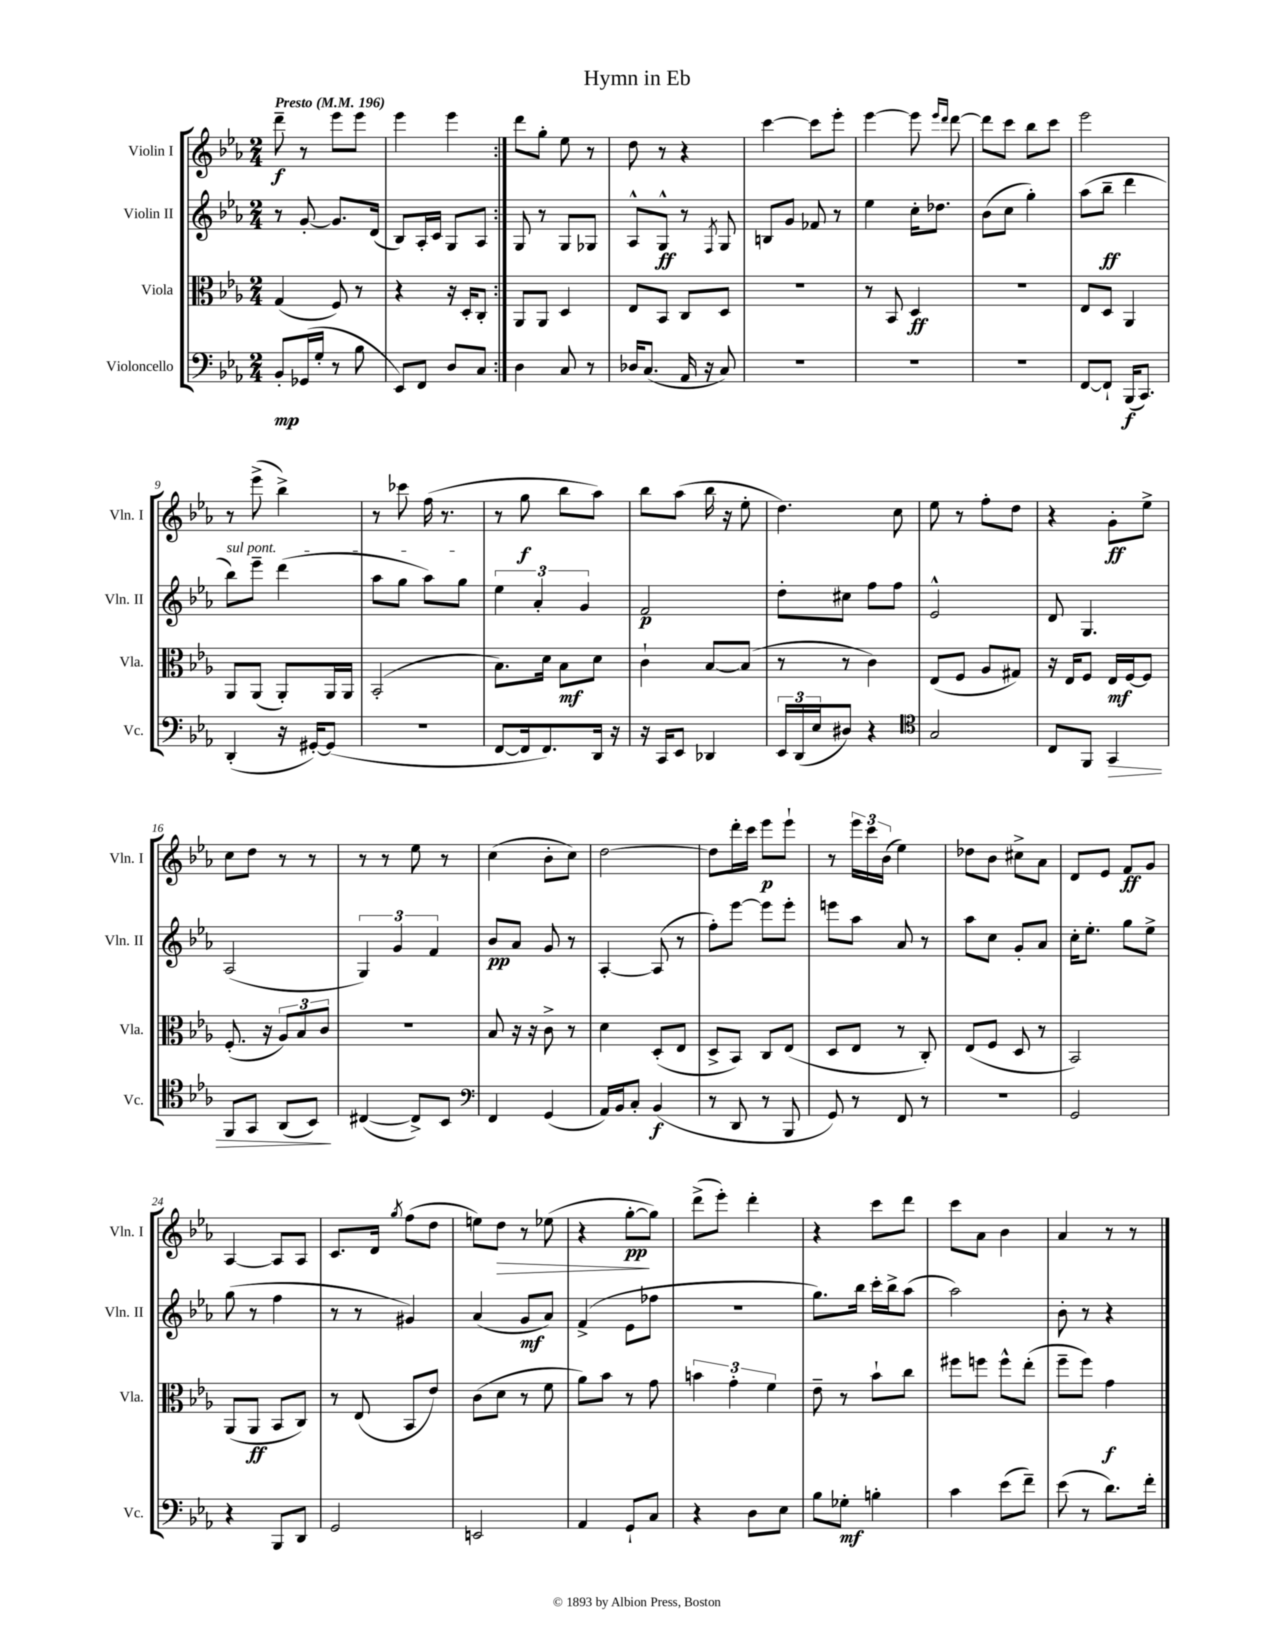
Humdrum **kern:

**kern	**kern	**kern	**kern
*staff4	*staff3	*staff2	*staff1
*clefF4	*clefC3	*clefG2	*clefG2
*k[b-e-a-]	*k[b-e-a-]	*k[b-e-a-]	*k[b-e-a-]
*M2/4	*M2/4	*M2/4	*M2/4
*MM196	*MM196	*MM196	*MM196
8BB-'	(4G	8r	8ddd~
(16GG-	.	[8g'	8r
16G'	.	.	.
8r	8F)	8.g]	8eee-
8B-	8r	.	8eee-
.	.	(16d	.
=	=	=	=
8EE-)	4r	8B-)	4eee-
8FF	.	16A-'	.
.	.	16c	.
8D	16r	8G	4eee-
.	16D'	.	.
8C	8C'	8A-	.
=:|!	=:|!	=:|!	=:|!
4D	8AA-	8G	8ddd
.	8AA-	8r	8gg'
8C	4D	8G	8ee-
8r	.	8G-	8r
=	=	=	=
16D-	8E-	8A-^^	8dd
(8.C	.	.	.
.	8BB-	8G^^	8r
16AA-	8C	8r	4r
16r	.	.	.
.	.	8qF	.
8C)	8D	8G	.
=	=	=	=
2r	2r	8B	[4ccc
.	.	8g	.
.	.	8f-	8ccc]
.	.	8r	8eee-'
=	=	=	=
2r	8r	4ee-	[4eee-
.	8BB-	.	.
.	4D	16cc'	8eee-]
.	.	8.dd-	.
.	.	.	16qqeee-
.	.	.	16qqddd
.	.	.	[8ddd
=	=	=	=
2r	2r	(8b-	8ddd]
.	.	8cc	8ccc
.	.	4gg')	8bb-
.	.	.	8ccc
=	=	=	=
[8FF	8E-	(8aa-	2eee-
8FF`]	8D	8bb-~	.
(16BBB-	4AA-	4ddd	.
8.CC)	.	.	.
=	=	=	=
(4DD'	8AA-	8bb-)	8r
.	(8AA-	8eee-~	(8eee-^
16r	8AA-')	(4ddd	4bb-^)
[16GG#')	.	.	.
(8GG#]	16AA-	.	.
.	16AA-	.	.
=	=	=	=
2r	(2BB-'	8aa-	8r
.	.	8gg	8ccc-
.	.	8aa-)	(16ff
.	.	.	8.r
.	.	8gg	.
=	=	=	=
[8FF	8.B-)	6ee-	8r
16FF]	.	.	8gg
.	.	6a-'	.
8.FF)	16d	.	.
.	8B-	.	8bb-
.	.	6g	.
16DD	8d	.	8aa-)
16r	.	.	.
=	=	=	=
16r	4c`	2f	8bb-
16CC	.	.	.
8EE-	.	.	(8aa-
4DD-	[8B-	.	16bb-
.	.	.	16r
.	(8B-]	.	8ee-'
=	=	=	=
24EE-	8r	8dd'	4.dd)
(24DD	.	.	.
24E-	.	.	.
8D#)	8r	8cc#	.
4r	4c)	8ff	.
.	.	8ff	8cc
=	=	=	=
*clefC4	*	*	*
2G	(8E-	2e-^^	8ee-
.	8F	.	8r
.	8A-	.	8ff'
.	8G#)	.	8dd
=	=	=	=
8C	16r	8d	4r
.	16E-	.	.
8FF	8F	4.G	.
4GG	16E-	.	8g'
.	[16F	.	.
.	8F]	.	8ee-^
=	=	=	=
8FF	(8.F'	(2A-	8cc
8GG	.	.	8dd
.	16r	.	.
(8AA-	12A-)	.	8r
.	12B-	.	.
8BB-)	.	.	8r
.	12c	.	.
=	=	=	=
([4C#	2r	6G)	8r
.	.	.	8r
.	.	6g	.
8C#^])	.	.	8ee-
.	.	6f	.
8BB-	.	.	8r
=	=	=	=
*clefF4	*	*	*
4FF	8B-	8b-	(4cc
.	16r	8a-	.
.	16r	.	.
(4GG	8c^	8g	8b-'
.	8r	8r	8cc)
=	=	=	=
16AA-)	4d	[4A-'	[2dd
16BB-	.	.	.
8C'	.	.	.
(4BB-	(8D'	(8A-]	.
.	8E-	8r	.
=	=	=	=
8r	8D^	8ff')	8dd]
8DD	8BB-)	[8eee-	16ddd'
.	.	.	16ccc
8r	8C	8eee-]	8eee-
8BBB-	(8E-	8eee-'	8eee-`
=	=	=	=
8GG)	8D	8eee	8r
8r	8E-	8aa-	24eee-
.	.	.	24ccc
.	.	.	(24b-
8FF	8r	8a-	4ee-)
8r	8C')	8r	.
=	=	=	=
2r	(8E-	8aa-	8dd-
.	8F	8cc	8b-
.	8D	8g'	8cc#^
.	8r	8a-	8a-
=	=	=	=
2GG	2BB-)	16cc'	8d
.	.	8.ee-'	.
.	.	.	8e-
.	.	8gg	8f
.	.	8ee-^	8g
=	=	=	=
4r	(8AA-	(8gg	[4A-
.	8AA-	8r	.
8BBB-	8BB-	4ff	8A-]
8DD	8C)	.	8A-
=	=	=	=
2GG	8r	8r	8.c
.	(8E-	8r	.
.	.	.	16d
.	.	.	8qgg
.	8BB-	4g#)	(8ff
.	8e-)	.	8dd
=	=	=	=
2EE	(8c	(4a-	8ee)
.	8d	.	8dd
.	8r	8g	8r
.	8f	8a-)	(8ee-
=	=	=	=
4AA-	8a-)	(4f^	4r
.	8b-	.	.
8GG`	8r	8e-	[8gg'
8C	8g	8ff-	8gg])
=	=	=	=
4r	6b	2r	(8ddd^
.	.	.	8eee-')
.	6g'	.	.
8D	.	.	4ddd'
.	6f	.	.
8E-	.	.	.
=	=	=	=
8B-	8e-~	8.gg)	4r
8G-'	8r	.	.
.	.	16bb-	.
4B'	8b-`	16ccc'	8ccc
.	.	16bb-^	.
.	8cc	(8aa-	8ddd
=	=	=	=
4c	8ff#	2aa-)	8ccc
.	8ff	.	8a-
(8e-	8ff^^	.	4b-
8f~)	(8ee-'	.	.
=	=	=	=
(8e-	8ff~	8b-'	4a-
8r	8ff)	8r	.
8.d)	4g	4r	8r
.	.	.	8r
16f'	.	.	.
==	==	==	==
*-	*-	*-	*-
